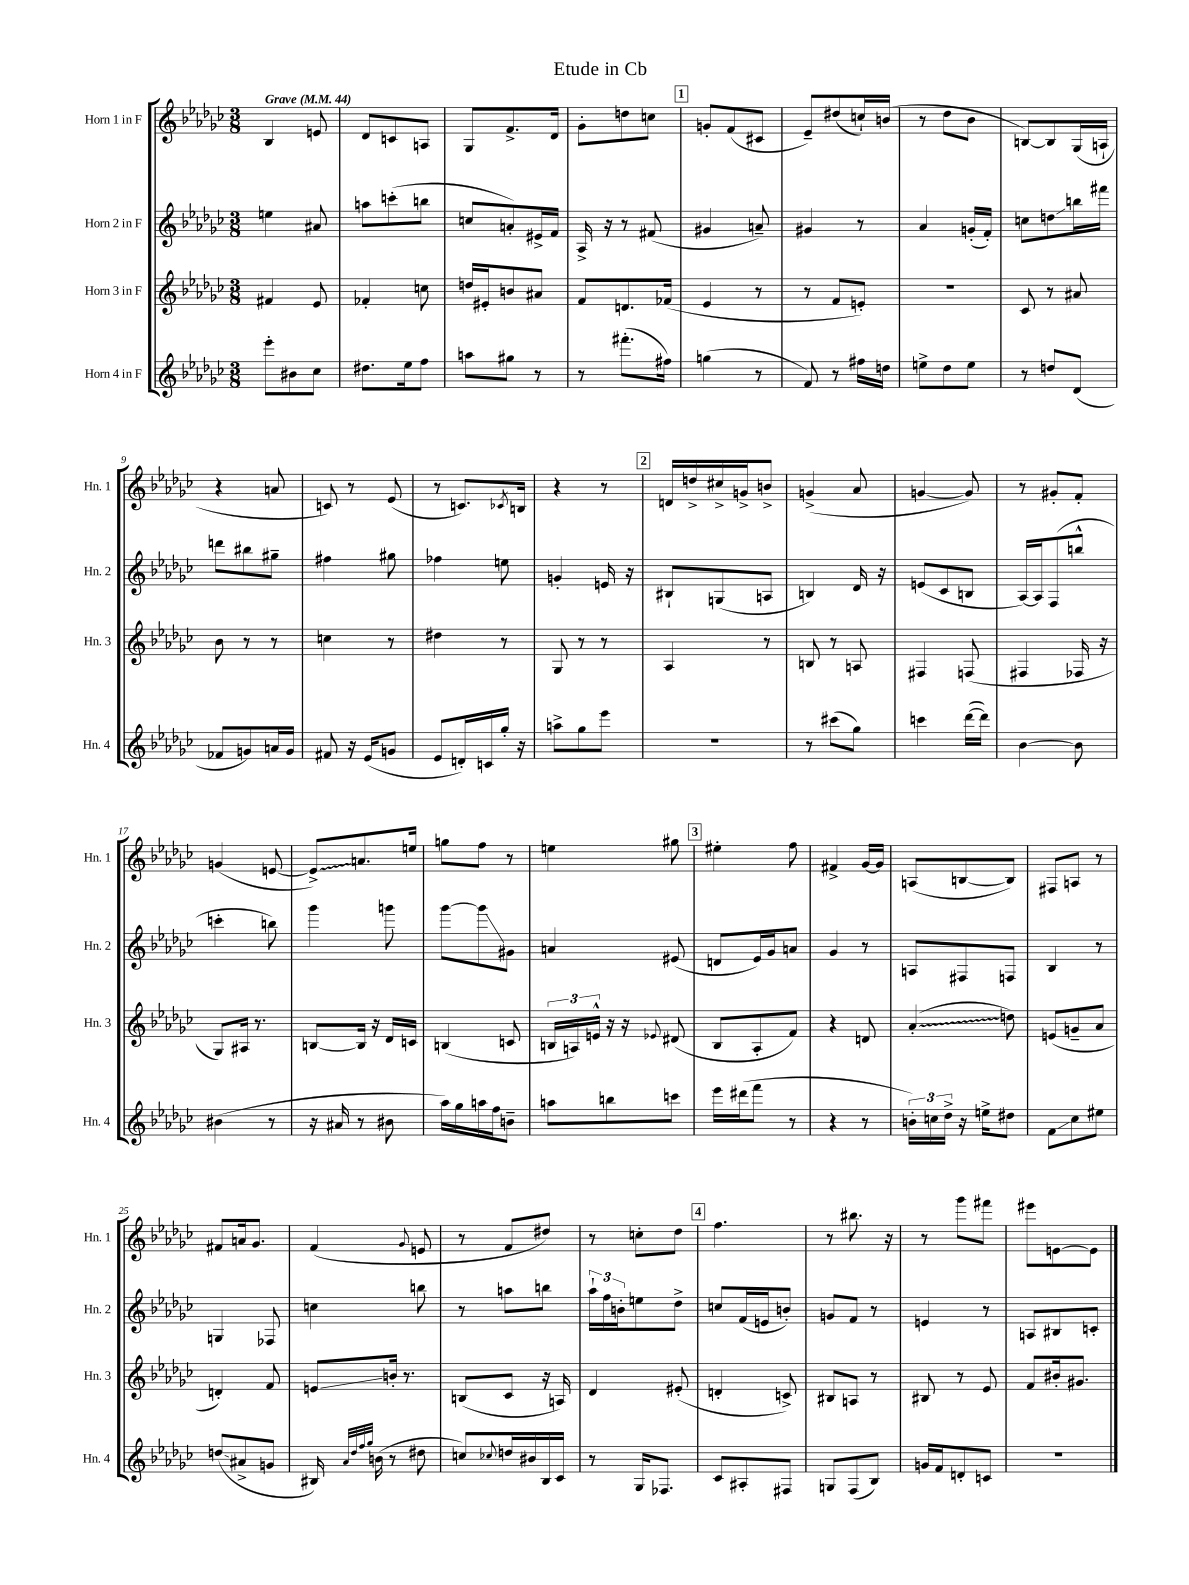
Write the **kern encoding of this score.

**kern	**kern	**kern	**kern
*staff4	*staff3	*staff2	*staff1
*clefG2	*clefG2	*clefG2	*clefG2
*k[b-e-a-d-g-c-]	*k[b-e-a-d-g-c-]	*k[b-e-a-d-g-c-]	*k[b-e-a-d-g-c-]
*M3/8	*M3/8	*M3/8	*M3/8
*MM44	*MM44	*MM44	*MM44
8eee-'\L	4f#/	4ee\	4B-/
8b#\	.	.	.
8cc-\J	8e-/	8a#/	8e/
=	=	=	=
8.dd#\L	4f-'/	8aa\L	8d-/L
.	.	(8ccc'\	8c/
16ee-\k	.	.	.
8ff\J	8cc\	8bb\J	8A/J
=	=	=	=
8aa\L	16dd/LL	8cc/L	8G-/L
.	16e#'/J	.	.
8gg#\J	8b/	8a'/)	8.f^/
8r	8a#/J	16e#^/L	.
.	.	16f/JJ	16d-/Jk
=	=	=	=
8r	8f/L	16A-^/	8g-'\L
.	.	16r	.
(8.fff#'\L	8.d/	8r	8dd\
.	.	(8f#/	8cc\J
16ff#\Jk)	(16f-/Jk	.	.
=	=	=	=
(4gg\	4e-/	4g#/	8g'/L
.	.	.	(8f/
8r	8r	8a~/)	8c#/J
=	=	=	=
8f/)	8r	4g#/	8e-~/L)
8r	8f/L	.	(8dd#/
16ff#\LL	8e'/J)	8r	16cc`/L)
16dd\JJ	.	.	(16b/JJ
=	=	=	=
8ee^\L	4.r	4a-/	8r
8dd-\	.	.	8dd-\L
8ee\J	.	(16g'/LL	8b-\J
.	.	16f'/JJ)	.
=	=	=	=
8r	8c-/	8cc\L	[8B/L)
8dd/L	8r	8dd\	8B/]
(8d-/J	8a#/	16bb\L	(16G-/L
.	.	16fff#\JJ	16A`/JJ
=	=	=	=
8f-/L	8b-\	8ddd\L	4r
8g/)	8r	8bb#\	.
16a/L	8r	8gg#~\J	8a/
16g/JJ	.	.	.
=	=	=	=
8f#/	4cc\	4ff#\	8c/)
16r	.	.	8r
(16e-/LK	.	.	.
8g/J	8r	8gg#\	(8e-/
=	=	=	=
8e-/L	4dd#\	4ff-\	8r
16d'/L)	.	.	8.c/L)
16c/	.	.	.
16gg-'/JJ	8r	8ee\	.
.	.	.	8qc-/
16r	.	.	16B/Jk
=	=	=	=
8aa^\L	8G-/	4g'/	4r
8gg-\	8r	.	.
8eee-\J	8r	16e/	8r
.	.	16r	.
=	=	=	=
4.r	4A-/	8B#`/L	16d/LL
.	.	.	16dd^/
.	.	(8G/	16cc#^/
.	.	.	16g^/J
.	8r	8A/J	8b^/J
=	=	=	=
8r	8B/	4B/)	(4g^/
(8ccc#\L	8r	.	.
8gg-\J)	8A/	16d-/	8a-/
.	.	16r	.
=	=	=	=
4ccc\	4F#/	(8e/L	[4g/
.	.	8c-/	.
([16ddd-\LL	(8F/	8B/J	8g/])
16ddd-\]JJ)	.	.	.
=	=	=	=
[4b-\	4F#/	[16A-/LL)	8r
.	.	16A-/]J	.
.	.	(8F/	8g#'/L
8b-\]	16F-/	8bb^^/J	8f'/J
.	16r	.	.
=	=	=	=
(4b#\	8G-/L)	4ccc'\	(4g/
.	16A#/Jk	.	.
.	8.r	.	.
8r	.	8bb\)	[8e/
=	=	=	=
16r	[8B/L	4ggg-\	8e^/]L)
16a#/	.	.	.
8r	16B/]Jk	.	8.a/
.	16r	.	.
8b#\	16d-/LL	8ggg\	.
.	16c/JJ	.	16ee/Jk
=	=	=	=
16aa-\LL)	(4B/	[8ggg-\L	8gg\L
16gg-\	.	.	.
16aa\	.	8ggg-\]	8ff\J
16ff\J	.	.	.
8b~\J	8c/	8g#\J	8r
=	=	=	=
8aa\L	24B/LL	4a/	4ee\
.	24A/)	.	.
.	24e^^/JJ	.	.
8bb\	16r	.	.
.	16r	.	.
.	8qqe-/	.	.
8ccc\J	(8d#/	(8e#/	8gg#\
=	=	=	=
16eee-\LL	8B-/L	8d/L	4ee#'\
(16ddd#\J	.	.	.
8fff\J	8A-'/	16e-/L)	.
.	.	16g-/J	.
8r	8f/J)	8a/J	8ff\
=	=	=	=
4r	4r	4g-/	4f#^/
8r	8d/	8r	[16g-/LL
.	.	.	16g-/]JJ
=	=	=	=
24b'\LL)	(4a-'/	8A/L	(8A/L
24cc\	.	.	.
24dd-^\JJ	.	.	.
16r	.	8F#/	[8B/
16ee^\LK	.	.	.
8dd#\J	8dd\)	8F/J	8B/]J)
=	=	=	=
8f\L	(8e/L	4B-/	8F#/L
8cc-\	8g~/	.	8A/J
8ee#\J	8a-/J	8r	8r
=	=	=	=
(8dd/L	4d'/)	4G/	8f#/L
8a#^/	.	.	16a/k
.	.	.	8.g-/J
8g/J	8f/	8F-/	.
=	=	=	=
16B#/)	8e/L	4cc\	(4f/
32qqa-/LLL	.	.	.
32qqdd-/	.	.	.
32qqff/	.	.	.
32qqgg-/JJJ	.	.	.
(16b\	.	.	.
8r	16b'/Jk	.	.
.	8.r	.	.
.	.	.	8qqg-/
8dd#\	.	8bb\	8e/
=	=	=	=
8cc/L)	(8B/L	8r	8r
8qqcc-/	.	.	.
16dd/L	8c-/J	8aa\L	8f/L
16b#/	.	.	.
16B-/	16r	8bb\J	8dd#/J)
16c-/JJ	16A/)	.	.
=	=	=	=
8r	4d-/	24aa-`\LL	8r
.	.	24ff\	.
.	.	24b'\J	.
16G-/LK	.	8ee\	8cc'\L
8.F-/J	.	.	.
.	(8e#'/	8dd-^\J	8dd-\J
=	=	=	=
8c-/L	4d'/	8cc/L	4.ff\
8A#'/	.	(16f/L	.
.	.	16e/J	.
8F#/J	8c^/)	8b'/J)	.
=	=	=	=
8G/L	8B#/L	8g/L	8r
(8F/	8A/J	8f/J	8.bb#\
8B-/J)	8r	8r	.
.	.	.	16r
=	=	=	=
16g/LL	8B#/	4e/	8r
16f/J	.	.	.
8d'/	8r	.	8ggg-\L
8c/J	8e-/	8r	8fff#\J
=	=	=	=
4.r	8f/L	8A/L	8eee#\L
.	16b#'/k	8B#/	[8e\
.	8.g#/J	.	.
.	.	8c'/J	8e\]J
==	==	==	==
*-	*-	*-	*-
